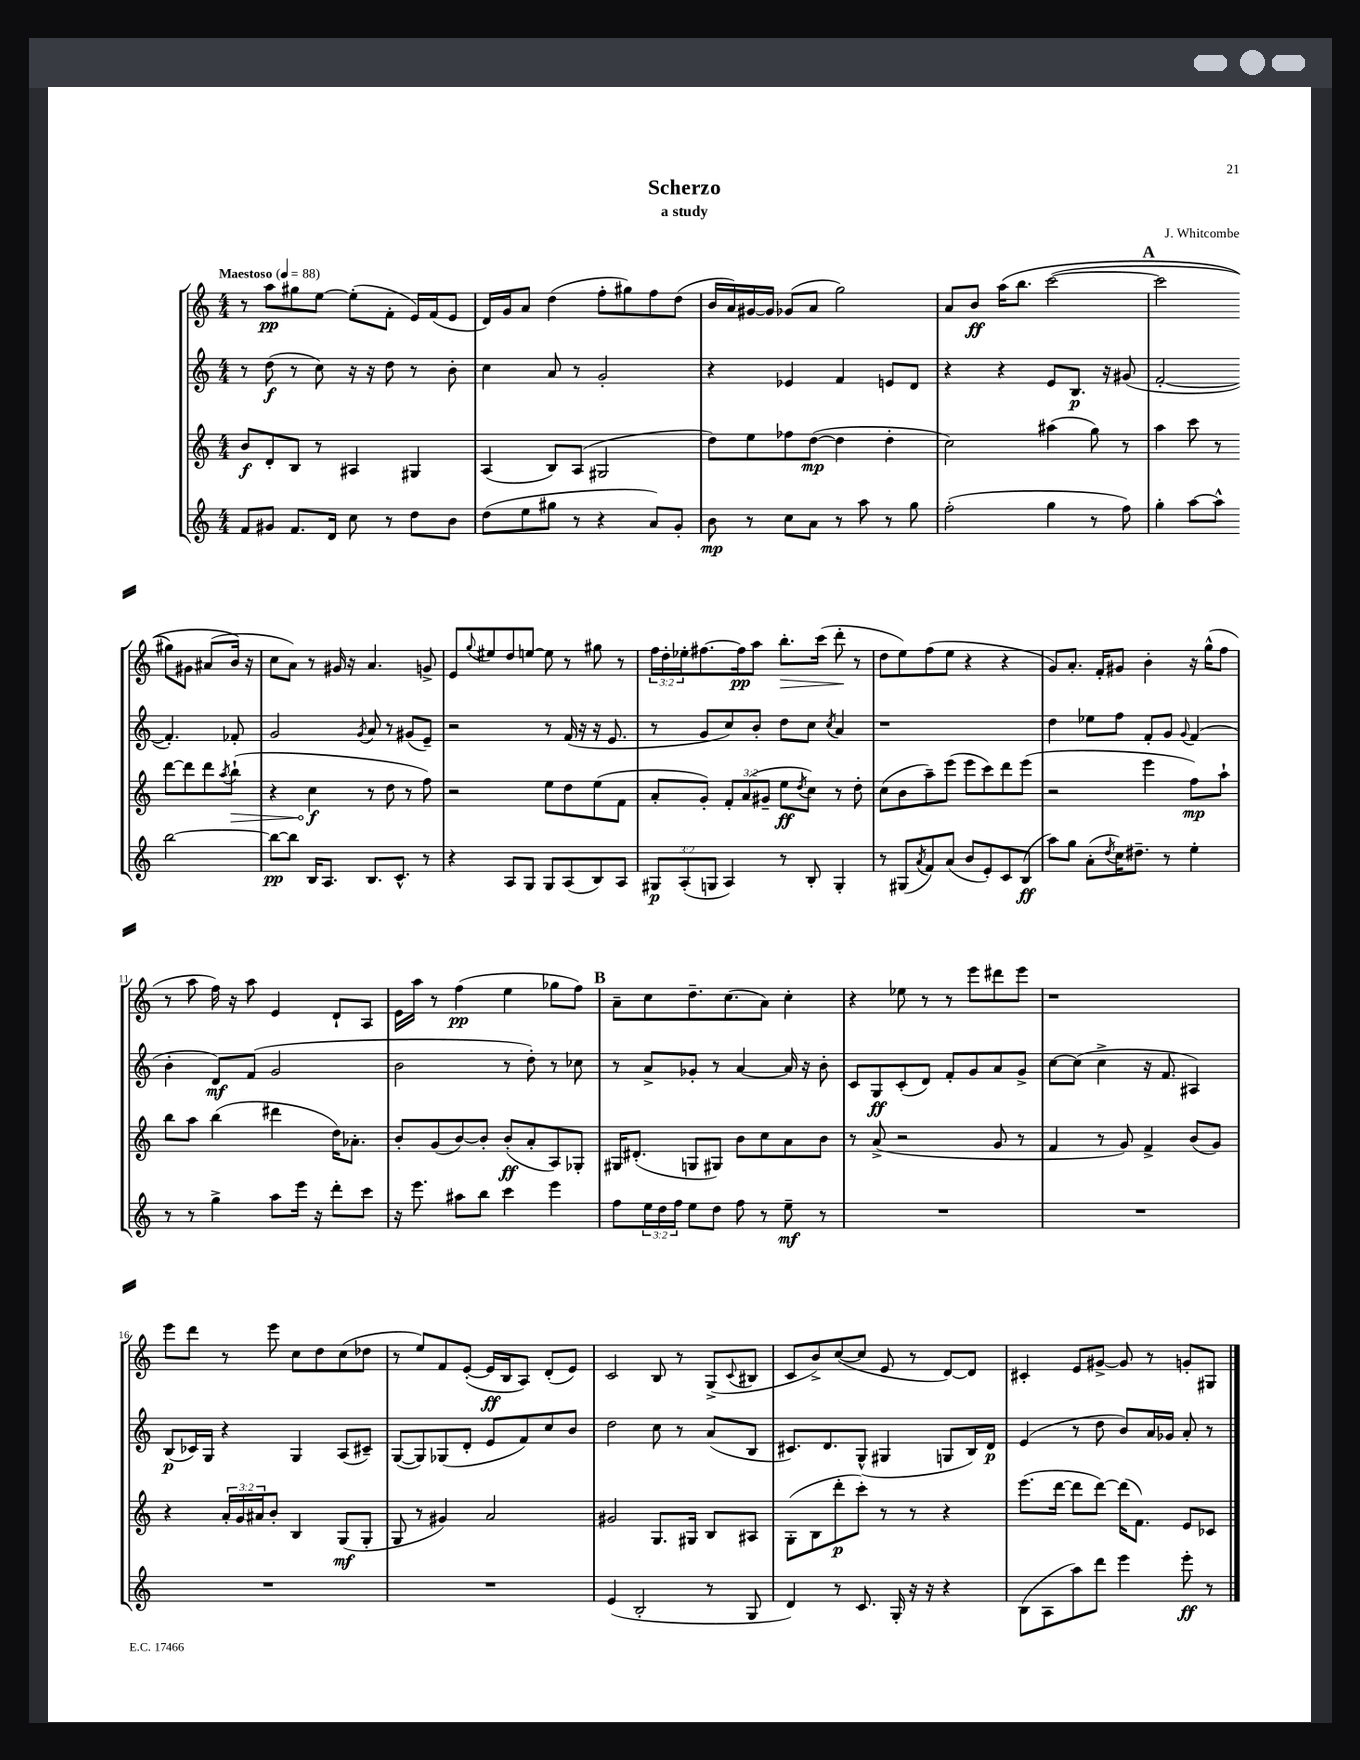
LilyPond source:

\header { title = "Scherzo" composer = "J. Whitcombe" subtitle = "a study" }
<<
\new StaffGroup <<
\new Staff = "s0" {
    \clef treble \key c \major \numericTimeSignature \time 4/4 \override Staff.TupletNumber.text = #tuplet-number::calc-fraction-text \tempo "Maestoso" 4 = 88
    r8 a''8\pp gis''8 e''8~ e''8-.( f'8-. e'16) f'16( e'8 |
    d'16) g'16 a'8 d''4( f''8-. gis''8) f''8 d''8( |
    b'16 a'16) gis'16~ gis'16 ges'8( a'8 g''2) |
    a'8 b'8\ff a''16\( b''8. c'''2~( |
    \mark \markup { \bold "A" } c'''2 gis''8) gis'8 ais'8( b'16\) r16 |
    c''8 a'8) r8 gis'16 r16 a'4. g'8-> |
    e'8 \appoggiatura { g''8 } eis''8 d''8 e''8~ e''8 r8 gis''8 r8 |
    \tuplet 3/2 { f''16 d''16-. ees''16-. } fis''8.~ fis''16\pp a''8 b''8.-.\> c'''16( d'''8-.\! r8 |
    d''8 e''8) f''8( e''8 r4 r4 |
    g'8) a'8.-. f'16-. gis'8 b'4-. r16 g''16-^( f''8 |
    r8 a''8 f''16) r16 a''8 e'4 d'8-! a8 |
    e'16 a''16 r8 f''4\pp( e''4 ges''8 f''8) |
    \mark \markup { \bold "B" } a'8-- c''8 d''8.-- c''8.( a'8) c''4-. |
    r4 ees''8 r8 r8 e'''8 dis'''8 e'''8 |
    r1 |
    e'''8 d'''8 r8 e'''8 c''8 d''8 c''8( des''8 |
    r8 e''8) f'8 e'8~-.( e'16\ff b16 a8) d'8-.( e'8) |
    c'2 b8 r8 g8->( \appoggiatura { c'8 } bis8 |
    c'8 b'8->) c''8~( c''8 e'8 r8 d'8~) d'8 |
    cis'4-. e'8 gis'8~-> gis'8 r8 g'8-. gis8 \bar "|." |
}
\new Staff = "s1" {
    \clef treble \key c \major \numericTimeSignature \time 4/4
    r8 d''8\f( r8 c''8) r16 r16 d''8 r8 b'8-. |
    c''4 a'8 r8 g'2-. |
    r4 ees'4 f'4 e'8 d'8 |
    r4 r4 e'8 b8.\p r16 gis'8( |
    \mark \markup { \bold "A" } f'2~-. f'4.-.) fes'8-. |
    g'2 \acciaccatura { g'8 } a'8 r8 gis'8( e'8--) |
    r2 r8 f'16( r16 r16 e'8. |
    r8 g'8 c''8) b'8-. d''8 c''8 \acciaccatura { c''8 } a'4 |
    r1 |
    d''4 ees''8 f''8 f'8-. g'8 \appoggiatura { g'8 } f'4( |
    b'4-. d'8\mf) f'8( g'2 |
    b'2 r8 d''8-.) r8 ces''8 |
    \mark \markup { \bold "B" } r8 a'8-> ges'8-. r8 a'4~ a'16 r16 b'8-. |
    c'8 g8\ff c'8-.( d'8) f'8-. g'8 a'8 g'8-> |
    c''8~ c''8( c''4-> r16 f'8. ais4) |
    b8\p( ces'16) g16 r4 g4 a8( cis'8--) |
    g8~( g8) ges8( d'8-. e'8 f'8) c''8 b'8 |
    d''2 c''8 r8 a'8( b8 |
    cis'8.) d'8. g8-^( gis4 g8 b16) d'16\p |
    e'4( r8 d''8 b'8) a'16 ges'16 a'8-. r8 \bar "|." |
}
\new Staff = "s2" {
    \clef treble \key c \major \numericTimeSignature \time 4/4 \override Staff.TupletNumber.text = #tuplet-number::calc-fraction-text
    b'8\f d'8-. b8 r8 ais4 gis4 |
    a4( b8) a8( gis2 |
    d''8) e''8 fes''8 d''8~\mp( d''4 d''4-. |
    c''2) ais''4( g''8) r8 |
    \mark \markup { \bold "A" } a''4 c'''8 r8 d'''8~ d'''8 d'''8 \acciaccatura { a''8 } \once \override Hairpin.circled-tip = ##t b''8-!\>( |
    r4 c''4\f\! r8 d''8 r8 f''8) |
    r2 e''8 d''8 e''8( f'8 |
    a'8-. g'8-.) \tuplet 3/2 { f'8-. a'8( gis'8-- } e''8\ff \acciaccatura { d''8 } c''8) r8 d''8-. |
    c''8( b'8 a''8--) e'''8( e'''8 c'''8) d'''8 e'''8( |
    r2 e'''4 f''8\mp) a''8-! |
    b''8 a''8 b''4( dis'''4 d''16) aes'8.-. |
    b'8-. g'8( b'8~) b'8-. b'8-.\ff( a'8-. a8) ges8-. |
    \mark \markup { \bold "B" } gis16 dis'8.-.( g8 gis8) b'8 c''8 a'8 b'8 |
    r8 a'8->( r2 g'8 r8 |
    f'4 r8 g'8) f'4-> b'8( g'8) |
    r4 \tuplet 3/2 { a'16-. g'16 ais'16 } b'8-. b4 g8\mf( g8-. |
    g8 r8 gis'4) a'2 |
    gis'2 g8. gis16 b8 ais8 |
    g8-.( b8 d'''8-.\p c'''8-.) r8 r8 r4 |
    e'''8.( d'''16~ d'''8 d'''8~) d'''16( f'8.) e'8 ces'8 \bar "|." |
}
\new Staff = "s3" {
    \clef treble \key c \major \numericTimeSignature \time 4/4 \override Staff.TupletNumber.text = #tuplet-number::calc-fraction-text
    f'8 gis'8 f'8. d'16 c''8 r8 d''8 b'8 |
    d''8( e''8 gis''8 r8 r4 a'8) g'8-. |
    b'8\mp r8 c''8 a'8 r8 a''8 r8 g''8 |
    f''2-.( g''4 r8 f''8) |
    \mark \markup { \bold "A" } g''4-. a''8~ a''8-^ b''2~ |
    b''8~\pp b''8 b16 a8. b8. c'8.-^ r8 |
    r4 a8 g8 g8 a8( b8) a8 |
    \tuplet 3/2 { gis8\p a8-.( g8 } a4) r8 b8-. g4-. |
    r8 gis8( \acciaccatura { a'8 } f'8) a'8( b'8 e'8-.) c'8 b8\ff( |
    a''8) g''8 a'8-.( \acciaccatura { d''8 } c''16) dis''8.-- r8 e''4-. |
    r8 r8 g''4-> a''8 e'''16 r16 d'''8-. c'''8 |
    r16 e'''8. ais''8 b''8 c'''4 e'''4 |
    \mark \markup { \bold "B" } f''8 \tuplet 3/2 { e''16 d''16 f''16 } e''8 d''8 f''8 r8 e''8--\mf r8 |
    R1 |
    R1 |
    R1 |
    R1 |
    e'4( b2-. r8 g8 |
    d'4) r8 c'8. g16-. r16 r16 r4 |
    b8( a8 a''8) d'''8 e'''4 e'''8-.\ff r8 \bar "|." |
}
>>
>>
